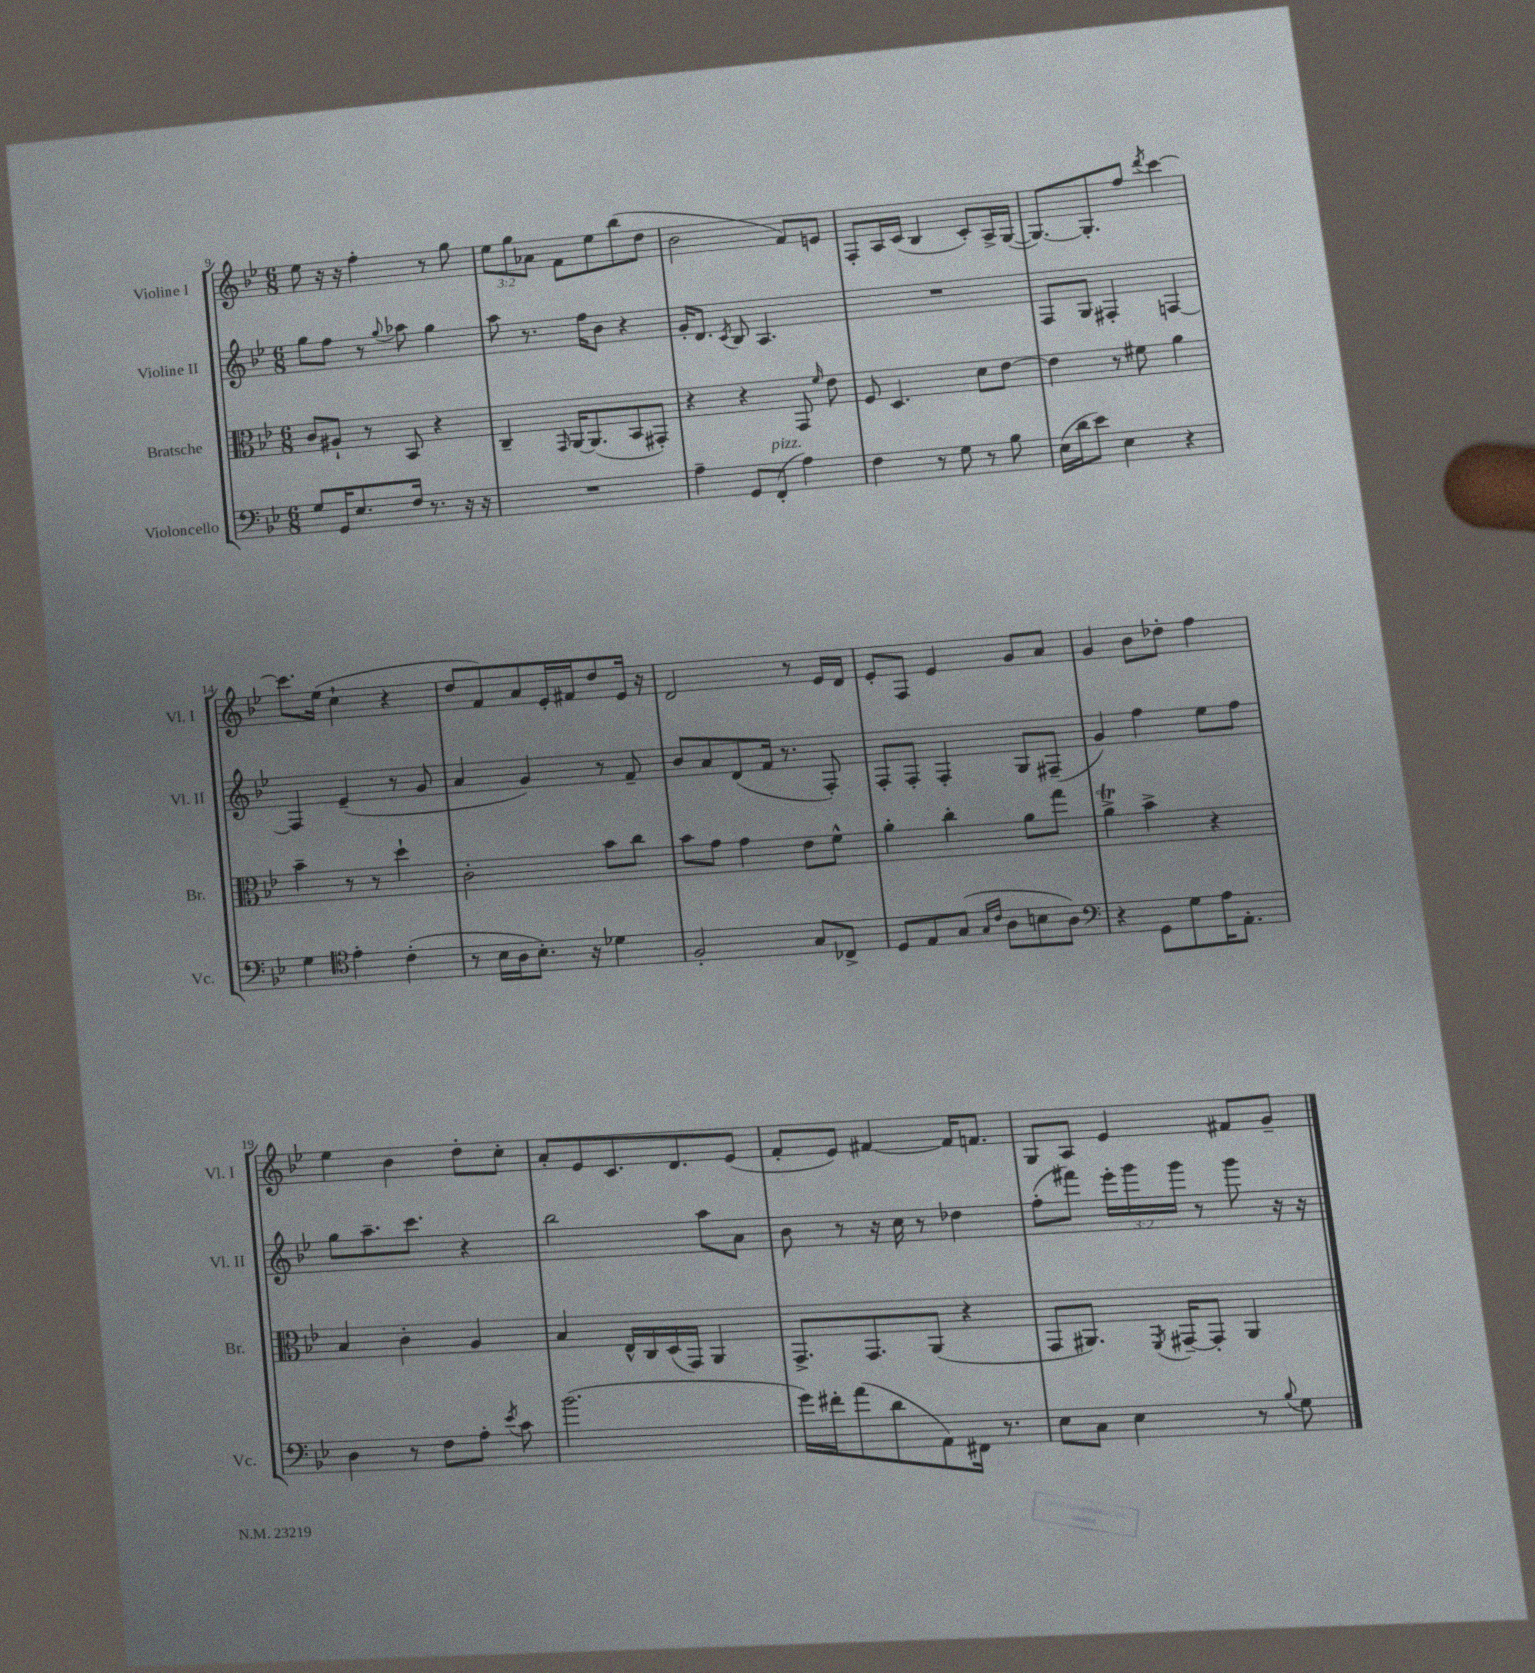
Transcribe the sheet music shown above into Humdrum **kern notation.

**kern	**kern	**kern	**kern
*staff4	*staff3	*staff2	*staff1
*clefF4	*clefC3	*clefG2	*clefG2
*k[b-e-]	*k[b-e-]	*k[b-e-]	*k[b-e-]
*M6/8	*M6/8	*M6/8	*M6/8
8G	8c	8gg	8ee-
16GG	8A#`	8ff	16r
8.E-	.	.	16r
.	8r	8r	4ff'
.	.	8qqgg	.
16F	8BB-	8aa-	.
8.r	.	.	.
.	4r	4gg	8r
16r	.	.	8gg
16r	.	.	.
=	=	=	=
2.r	4C~	8aa	12ee-
.	.	.	12gg
.	.	8.r	.
.	.	.	12a-
.	16qqGG	.	.
.	[16AA	.	8f
.	(8.AA]	16ff	.
.	.	8b-	8ee-
.	8BB-	4r	(8bb-
.	8GG#')	.	8dd
=	=	=	=
4A~	4r	16g'	2b-
.	.	8.d	.
.	.	8qc	.
8GG	4r	8B-	.
(8FF'	.	4.A	.
4A)	8GG	.	8f)
.	16qqf	.	.
.	8e-	.	8e
=	=	=	=
4F	8F	2.r	8F'
.	4.D	.	16A
.	.	.	(16c
8r	.	.	4B-
8G	.	.	.
8r	8d	.	8c')
8B-	[8e-	.	16A^
.	.	.	([16G
=	=	=	=
(16E-	4e-]	8F	8.G_)
16d	.	.	.
8e-)	.	8G	.
.	.	.	8.G']
4E-	8r	4F#'	.
.	8f#	.	8ff
.	.	.	8qddd
4r	4a	[4F	[4ccc
=	=	=	=
4G	4b-~	4F]	8.ccc]
.	.	.	(16ee-
*clefC4	*	*	*
4e-'	8r	(4e-~	4cc`
.	8r	.	.
(4c'	4dd`	8r	4r
.	.	8g	.
=	=	=	=
8r	2c'	4a	8dd
16B-	.	.	8f)
16A	.	.	.
8.B-')	.	4g)	8a
.	.	.	16e-'
16r	.	.	16f#
4d-	8b-	8r	8dd
.	8cc	8f~	16e-
.	.	.	16r
=	=	=	=
2F'	8b-	8b-	2d
.	8g	8a	.
.	4g	(8d	.
.	.	16f	.
.	.	8.r	.
8G	8e-	.	8r
8C-^	8f^^	8F')	16e-
.	.	.	16d
=	=	=	=
8D	4a'	8F'	8e-'
8E-	.	8F'	8F
(8G	4cc'	4F'	4e-
16qqG	.	.	.
16qqc	.	.	.
8A	.	.	.
8B	8a	8G	8g
8A)	8gg	(8F#~	8a
=	=	=	=
*clefF4	*	*	*
4r	4a^	4g)	4g
8GG	4b-^	4ff	8b-
8G	.	.	8dd-'
16A	4r	8ee-	4ff
8.AA'	.	.	.
.	.	8ff	.
=	=	=	=
4D	4B-	8gg	4ee-
.	.	8.aa~	.
8r	4c'	.	4b-
.	.	8.ccc	.
8F	.	.	.
8A'	4A	4r	8dd'
8qe-	.	.	.
8c	.	.	8cc'
=	=	=	=
(2.b-	4B-	2bb-	8a'
.	.	.	8e-
.	16E-^^	.	8.c
.	16C	.	.
.	(16D	.	.
.	16GG)	.	8.d
.	4AA	8aa	.
.	.	8a	(8e-
=	=	=	=
16g)	8.GG^	8b-	8f'
16f#'	.	.	.
(8a	.	8r	8e-)
.	8.GG	.	.
8d	.	16r	[4f#
.	.	16cc	.
8AA)	(8AA	8r	.
16FF#	4r	4dd-	16f#]
8.r	.	.	8.f
=	=	=	=
8E-	8GG	(8ff'	8G
8C	8.AA#)	8fff#)	8A
4E-	.	24eee-'	4e-
.	.	24ggg	.
.	8qFF	.	.
.	[16GG#~	.	.
.	.	24ggg	.
.	8GG#']	8r	.
8r	4AA#	8ggg	8f#
8qqB-	.	.	.
8G	.	16r	8g~
.	.	16r	.
==	==	==	==
*-	*-	*-	*-
